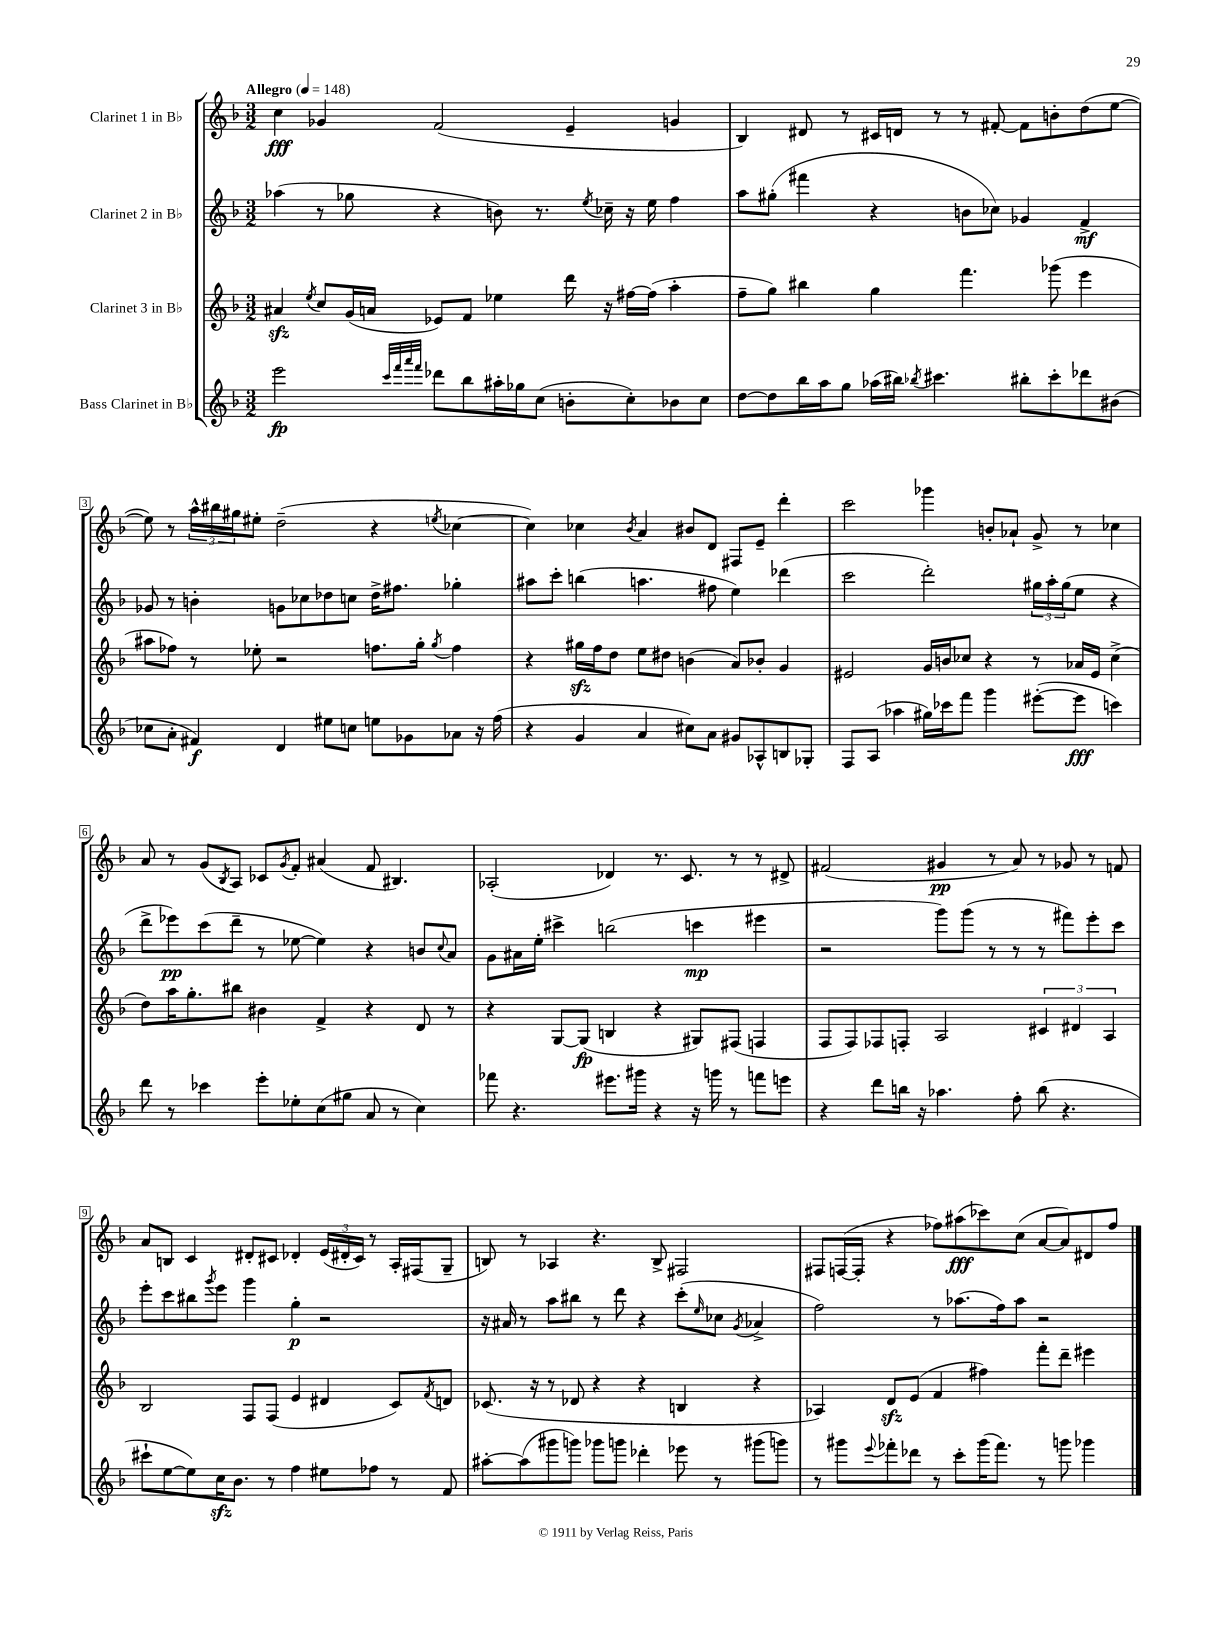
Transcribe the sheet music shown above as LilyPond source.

<<
\new StaffGroup <<
\new Staff = "s0" \with { instrumentName = "Clarinet 1 in Bb" } {
    \clef treble \key f \major \numericTimeSignature \time 3/2 \tempo "Allegro" 4 = 148
    c''4\fff ges'4 f'2( e'4-- g'4 |
    bes4) dis'8 r8 cis'16 d'16 r8 r8 fis'8~-. fis'8 b'8-. d''8( e''8~ |
    e''8) r8 \tuplet 3/2 { a''16-^ bis''16 gis''16 } eis''8-. d''2--( r4 \acciaccatura { e''8 } ces''4~ |
    ces''4) ces''4 \acciaccatura { bes'8 } a'4 bis'8 d'8 fis8 e'8-- d'''4-. |
    c'''2 ges'''4 b'8-. aes'8-! g'8-> r8 ces''4 |
    a'8 r8 g'8( \acciaccatura { bes8 } a8) ces'8 \acciaccatura { g'8 } f'8-. ais'4( f'8 bis4.) |
    aes2-.( des'4) r8. c'8. r8 r8 dis'8-> |
    fis'2( gis'4\pp r8 a'8) r8 ges'8 r8 f'8 |
    a'8 b8 c'4 dis'8-. cis'8 des'4-. \tuplet 3/2 { e'16( dis'16-. cis'16) } r8 a16-. fis16( g8-- |
    b8) r8 aes4 r4. b8-> fis2 |
    fis8 f16~( f16-. r4 fes''8) ais''8\fff( ces'''8) c''8( a'8~ a'8) dis'8 fes''8 \bar "|." |
}
\new Staff = "s1" \with { instrumentName = "Clarinet 2 in Bb" } {
    \clef treble \key f \major \numericTimeSignature \time 3/2
    aes''4( r8 ges''8 r4 b'8) r8. \acciaccatura { e''8 } ces''16-- r16 e''16 f''4 |
    a''8 gis''8-.( fis'''4 r4 b'8 ces''8) ges'4 f'4->\mf |
    ges'8 r8 b'4-. g'8 ces''8 des''8 c''8 des''16-> fis''8. ges''4-. |
    ais''8 c'''8-. b''4( a''4. fis''8 e''4) des'''4( |
    c'''2 d'''2-.) \tuplet 3/2 { gis''16 a''16-. gis''16( } e''8 r4 |
    d'''8-> ees'''8\pp) c'''8( d'''8-- r8 ees''8~ ees''4) r4 b'8 \appoggiatura { c''8 } a'8 |
    g'8 ais'16 e''16-. cis'''4-> b''2( c'''4\mp eis'''4 |
    r2 g'''8) g'''8( r8 r8 r8 fis'''8) e'''8-. c'''8 |
    e'''8-. c'''8 bis''8 \acciaccatura { g'''8 } e'''8 g'''4 g''4-.\p r2 |
    r16 ais'16 r8 a''8 bis''8 r8 d'''8 r4 c'''8-.( \grace { e''16 } ces''8 \acciaccatura { g'8 } aes'4-> |
    f''2) r8 aes''8.( f''16) aes''8 r2 \bar "|." |
}
\new Staff = "s2" \with { instrumentName = "Clarinet 3 in Bb" } {
    \clef treble \key f \major \numericTimeSignature \time 3/2
    ais'4\sfz \acciaccatura { e''8 } c''8 g'16( a'16 ees'8) f'8 ees''4 d'''16 r16 fis''16~ fis''16( a''4-. |
    f''8-- g''8) bis''4 g''4 f'''4. ges'''8( e'''4 |
    ais''8 fes''8) r8 ees''8-. r2 f''8. g''16-. \acciaccatura { g''8 } f''4 |
    r4 gis''16\sfz f''16 d''8 e''8 dis''8 b'4( a'8) bes'8-. g'4 |
    eis'2 g'16 b'16 ces''8 r4 r8 aes'16 eis'16 ces''4->( |
    d''8) a''16 g''8.-. bis''8 bis'4 f'4-> r4 d'8 r8 |
    r4 g8~ g8\fp( b4 r4 gis8) fis8( f4 |
    f8 f8) fes8 f8-. a2 \tuplet 3/2 { cis'4 dis'4 a4 } |
    bes2 f8 f8( e'4 dis'4 c'8) \acciaccatura { f'8 } d'8 |
    ces'8.( r16 r8 des'8 r4 r4 b4 r4 |
    aes4) d'8\sfz e'8( f'4 fis''4) f'''8-. d'''8-- eis'''4 \bar "|." |
}
\new Staff = "s3" \with { instrumentName = "Bass Clarinet in Bb" } {
    \clef treble \key f \major \numericTimeSignature \time 3/2
    e'''2\fp \grace { c'''32 f'''32 a'''32 f'''32 } des'''8 bes''8 ais''16-. ges''16 c''8( b'8-. c''8-.) bes'8 c''8 |
    d''8~ d''8 bes''16 a''16 g''8 aes''16( bis''16) \acciaccatura { bes''8 } cis'''4. bis''8-. cis'''8-. des'''8 bis'8( |
    ces''8 a'8-. fis'4\f) d'4 eis''8 c''8 e''8 ges'8 aes'8 r16 f''16( |
    r4 g'4 a'4 cis''8) a'8 gis'8 aes8-^ b8 ges8-. |
    f8 a8( aes''4 gis''16) ces'''16 f'''8 g'''4 eis'''8~-.( eis'''8\fff c'''4) |
    d'''8 r8 ces'''4 e'''8-. ees''8-. c''8( gis''8 a'8 r8 c''4) |
    fes'''8 r4. eis'''8. gis'''16 r4 r16 g'''16 r8 f'''8 e'''8 |
    r4 d'''8 b''16 r16 aes''4. f''8-. b''8( r4. |
    cis'''8-! e''8~ e''8) c''16\sfz bes'8. r8 f''4 eis''8 fes''8 r8 f'8 |
    ais''8~-. ais''8( gis'''8 g'''8) ges'''8 g'''8 des'''4-. ees'''8 r8 gis'''8( g'''8) |
    r8 gis'''8 \appoggiatura { e'''8 } fes'''8-. des'''8 r8 c'''8-. gis'''16( fes'''8.) r8 g'''8 ges'''4 \bar "|." |
}
>>
>>
\layout { \context { \Score \override BarNumber.stencil = #(make-stencil-boxer 0.1 0.3 ly:text-interface::print) } }
